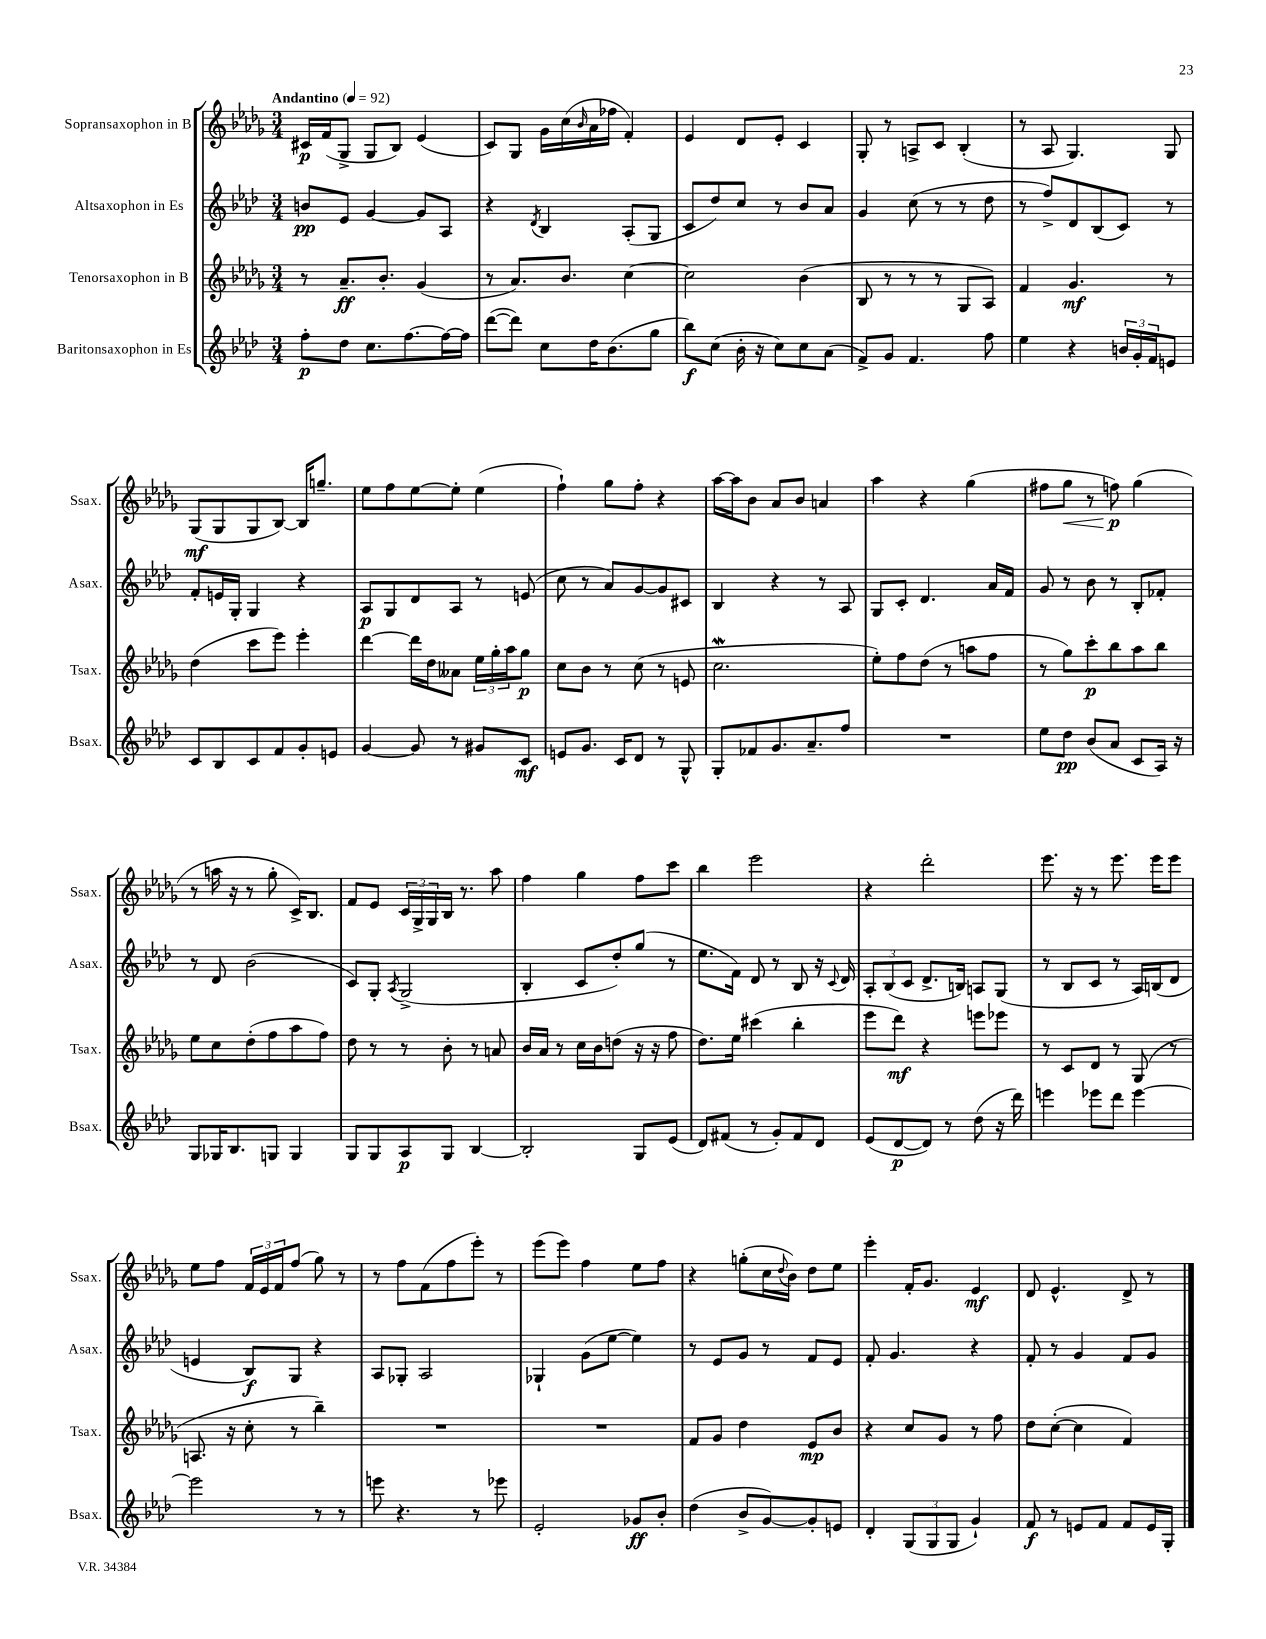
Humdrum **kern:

**kern	**kern	**kern	**kern
*staff4	*staff3	*staff2	*staff1
*clefG2	*clefG2	*clefG2	*clefG2
*k[b-e-a-d-]	*k[b-e-a-d-g-]	*k[b-e-a-d-]	*k[b-e-a-d-g-]
*M3/4	*M3/4	*M3/4	*M3/4
*MM92	*MM92	*MM92	*MM92
8ff'	8r	8b	16c#
.	.	.	(16f
8dd-	8.a-~	8e-	8G-^
8.cc	.	[4g	8G-
.	8.b-'	.	.
.	.	.	8B-)
[8.ff	.	.	.
.	(4g-	8g]	(4e-
16ff_	.	8A-	.
16ff]	.	.	.
=	=	=	=
([8ddd-	8r	4r	8c)
8ddd-])	8.a-)	.	8G-
.	.	8qd-	.
8cc	.	4B-	16g-
.	8.b-	.	(16cc
.	.	.	16qqb-
16dd-	.	.	16a-
(8.b-	.	.	16ff-
.	[4cc	(8A-'	4f')
8gg	.	8G	.
=	=	=	=
8bb-)	2cc]	8c	4e-
(8cc	.	8dd-)	.
16b-'	.	8cc	8d-
16r	.	.	.
8cc)	.	8r	8e-'
8cc	(4b-	8b-	4c
(8a-	.	8a-	.
=	=	=	=
8f^)	8B-	4g	8G-'
8g	8r	.	8r
4.f	8r	(8cc	8A^
.	8r	8r	8c
.	8G-	8r	(4B-'
8ff	8A-)	8dd-	.
=	=	=	=
4ee-	4f	8r	8r
.	.	8ff^)	8A-
4r	4.g-	8d-	4.G-)
.	.	(8B-	.
24b	.	8c)	.
24g'	.	.	.
24f	.	.	.
8e	8r	8r	8G-
=	=	=	=
8c	(4dd-	8f'	(8G-
8B-	.	16e	8G-
.	.	16G'	.
8c	8ccc	4G	8G-
8f	8eee-)	.	[8B-)
8g'	4eee-'	4r	16B-]
.	.	.	8.gg~
8e	.	.	.
=	=	=	=
[4g	[4ddd-	8A-	8ee-
.	.	8G	8ff
8g]	16ddd-]	8d-	[8ee-
.	16dd-	.	.
8r	8a--	8A-	8ee-']
8g#	24ee-	8r	(4ee-
.	24gg-'	.	.
.	24aa-	.	.
8c	8gg-	(8e	.
=	=	=	=
8e	8cc	8cc	4ff`)
8.g	8b-	8r	.
.	8r	8a-)	8gg-
16c	.	.	.
8d-	(8cc	[8g	8ff'
8r	8r	8g]	4r
8G^^	8e	8c#	.
=	=	=	=
8G'	2.cc	4B-	[16aa-
.	.	.	16aa-]
8f-	.	.	8b-
8.g	.	4r	8a-
.	.	.	8b-
8.a-~	.	.	.
.	.	8r	4a
8ff	.	8A-	.
=	=	=	=
2.r	8ee-')	8G	4aa-
.	8ff	8c'	.
.	(8dd-	4.d-	4r
.	8r	.	.
.	8aa	.	(4gg-
.	8ff	16a-	.
.	.	16f	.
=	=	=	=
8ee-	8r	8g	8ff#
8dd-	8gg-)	8r	8gg-
(8b-	8ccc'	8b-	8r
8a-	8bb-	8r	8ff)
8c	8aa-	8B-'	(4gg-
16A-)	8bb-	8f-'	.
16r	.	.	.
=	=	=	=
8G	8ee-	8r	8r
16G-	8cc	8d-	16aa
8.B-	.	.	16r
.	(8dd-'	(2b-	8r
8G	8ff	.	8gg-'
4G	8aa-	.	16c^)
.	.	.	8.B-
.	8ff)	.	.
=	=	=	=
8G	8dd-	8c)	8f
8G	8r	8G'	8e-
.	.	8qA-	.
8A-	8r	(2G^	24c
.	.	.	24G-^
.	.	.	24G-
8G	8b-'	.	16B-
.	.	.	8.r
[4B-	8r	.	.
.	8a	.	8aa-
=	=	=	=
2B-']	16b-	4B-'	4ff
.	16a-	.	.
.	8r	.	.
.	16cc	8c	4gg-
.	16b-	.	.
.	(8dd	8dd-')	.
8G	16r	(8gg	8ff
.	16r	.	.
(8e-	8ff	8r	8ccc
=	=	=	=
8d-)	8.dd-)	8.ee-	4bb-
(8f#	.	.	.
.	16ee-	16f)	.
8r	(4ccc#	8d-	2eee-
8g')	.	8r	.
8f#	4bb-'	8B-	.
8d-	.	16r	.
.	.	8qqc	.
.	.	16d-	.
=	=	=	=
(8e-	8eee-	12A-'	4r
.	.	(12B-	.
[8d-	8ddd-)	.	.
.	.	12c	.
8d-])	4r	8.d-^	2ddd-'
8r	.	.	.
.	.	16B)	.
(8dd-	8eee	8A	.
16r	8eee-	(8G	.
16ddd-)	.	.	.
=	=	=	=
4eee	8r	8r	8.eee-
.	8c	8B-	.
.	.	.	16r
8eee-	8d-	8c	8r
8ddd-	8r	8r	8.eee-
[4eee-	(8G-	16A-)	.
.	.	(16B	16eee-
.	8r	8d-	8eee-
=	=	=	=
2eee-]	8.A	4e	8ee-
.	.	.	8ff
.	16r	.	.
.	8cc'	8B-)	24f
.	.	.	24e-
.	.	.	24f
.	8r	8G	(8ff
8r	4bb-~)	4r	8gg-)
8r	.	.	8r
=	=	=	=
8eee	2.r	8A-	8r
4.r	.	8G-'	8ff
.	.	2A-	(8f
.	.	.	8ff
8r	.	.	8eee-')
8eee-	.	.	8r
=	=	=	=
2e-'	2.r	4G-`	(8eee-
.	.	.	8eee-)
.	.	(8g	4ff
.	.	[8ee-	.
8g-	.	4ee-])	8ee-
8b-'	.	.	8ff
=	=	=	=
(4dd-	8f	8r	4r
.	8g-	8e-	.
8b-^	4dd-	8g	(8gg'
[8g)	.	8r	16cc
.	.	.	8qqdd-
.	.	.	16b-)
8g']	8e-	8f	8dd-
8e	8b-	8e-	8ee-
=	=	=	=
4d-'	4r	8f'	4eee-'
.	.	4.g	.
(12G	8cc	.	16f'
.	.	.	8.g-
12G	.	.	.
.	8g-	.	.
12G	.	.	.
4g`)	8r	4r	4e-
.	8ff	.	.
=	=	=	=
8f	8dd-	8f'	8d-
8r	([8cc'	8r	4.e-^^
8e	4cc]	4g	.
8f	.	.	.
8f	4f)	8f	8d-^
16e	.	8g	8r
16G'	.	.	.
==	==	==	==
*-	*-	*-	*-
